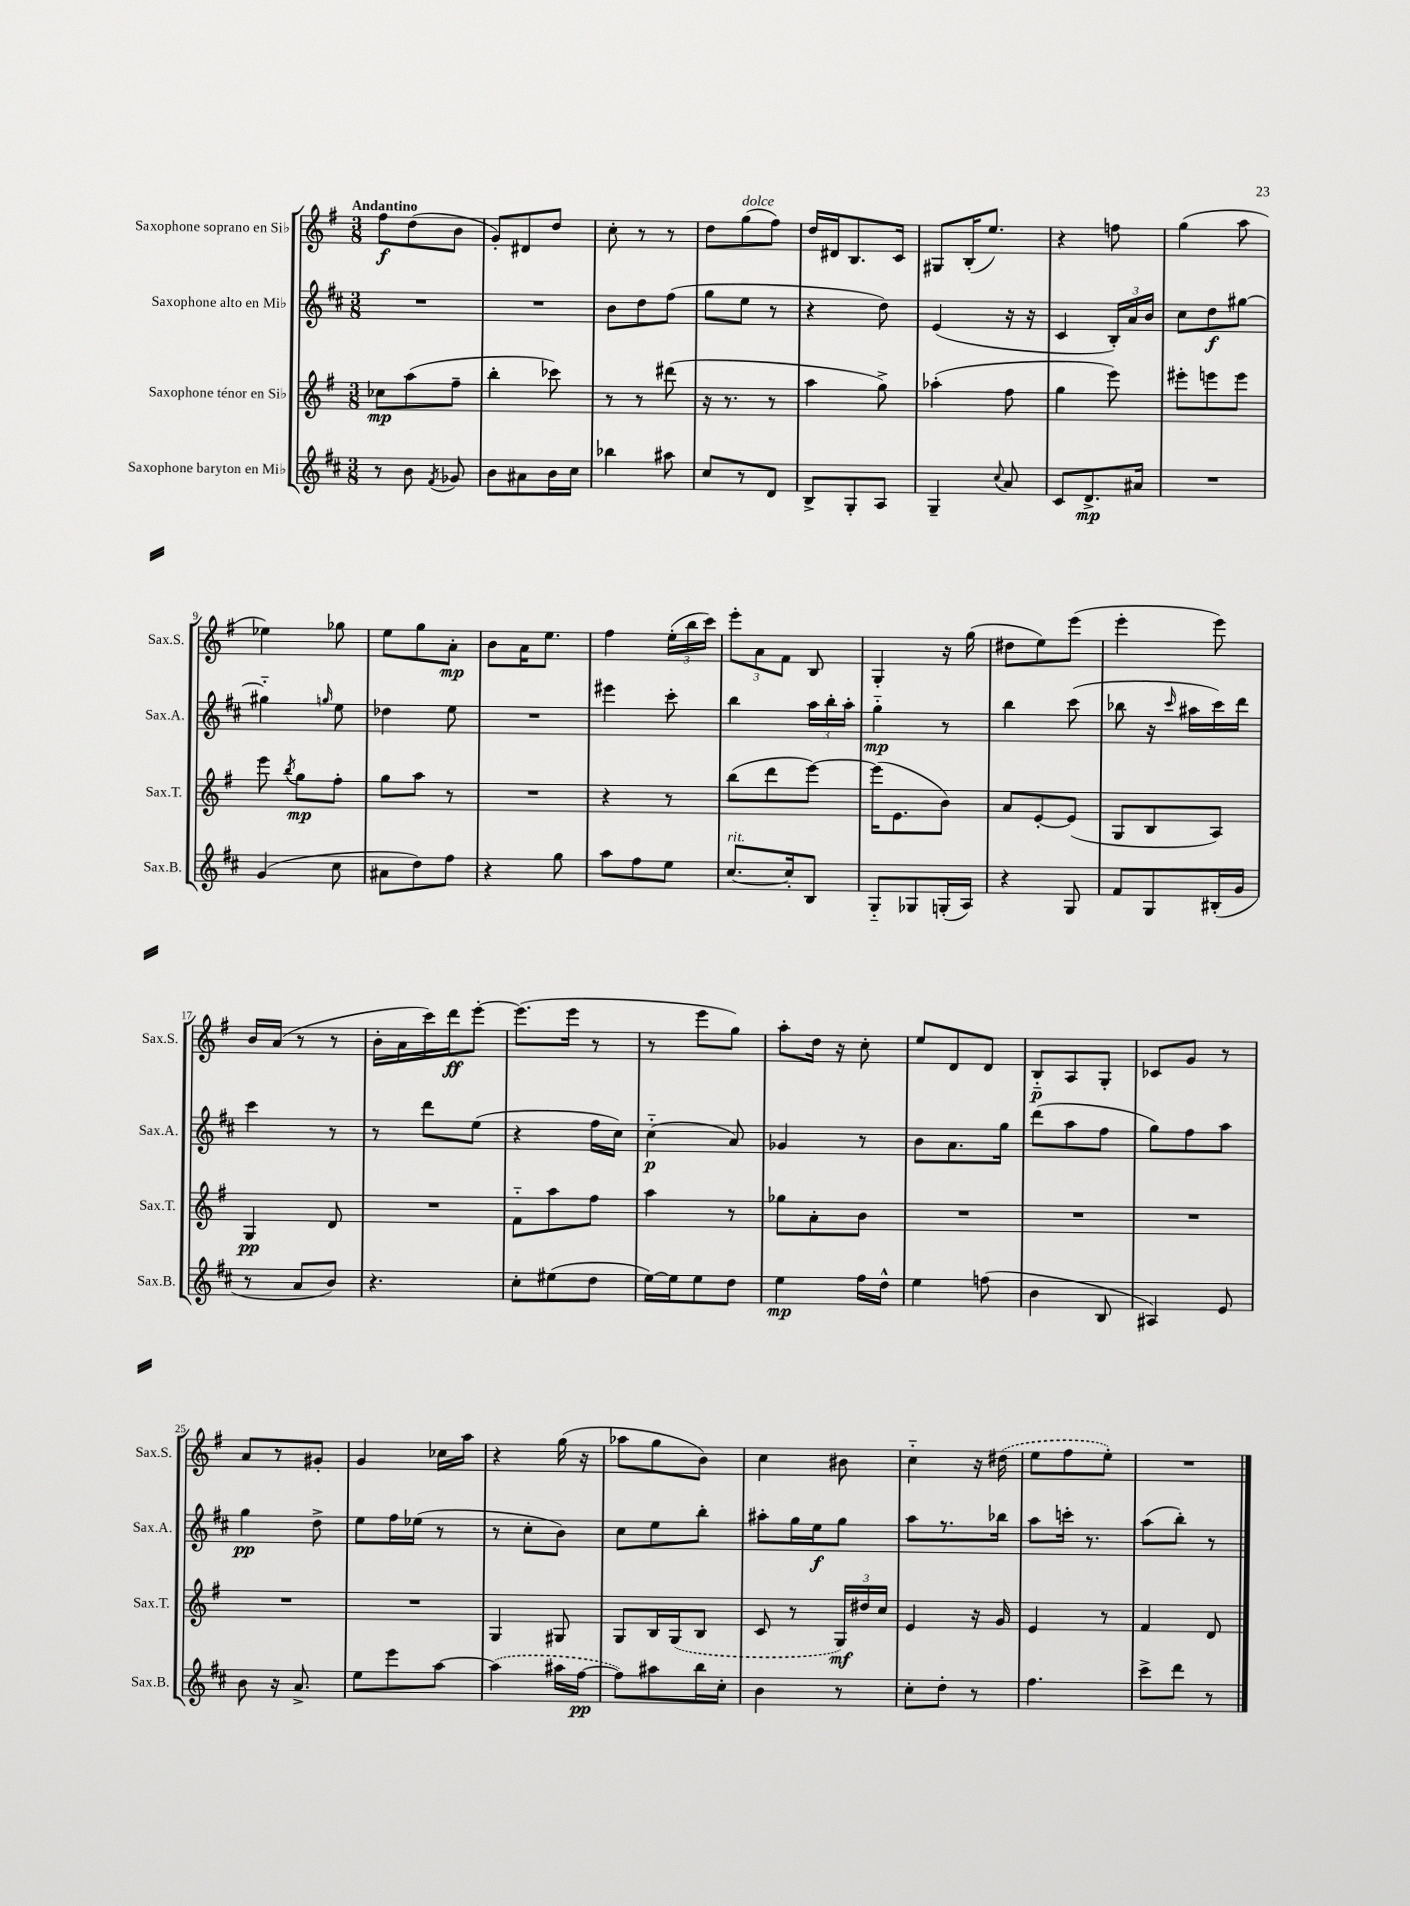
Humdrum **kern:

**kern	**kern	**kern	**kern
*staff4	*staff3	*staff2	*staff1
*clefG2	*clefG2	*clefG2	*clefG2
*k[f#c#]	*k[f#]	*k[f#c#]	*k[f#]
*M3/8	*M3/8	*M3/8	*M3/8
8r	8cc-\L	4.r	8ff#\L
8b\	(8aa\	.	(8dd\
8qf#/	.	.	.
8g-/	8ff#~\J	.	8b\J
=	=	=	=
8b\L	4bb'\	4.r	8g'/L)
8a#\	.	.	8d#/
16b\L	8ccc-\)	.	8dd/J
16cc#\JJ	.	.	.
=	=	=	=
4bb-\	8r	8b\L	8cc'\
.	8r	8dd\	8r
8aa#\	(8ddd#\	(8ff#\J	8r
=	=	=	=
8cc#/L	16r	8gg\L	8dd\L
.	8.r	.	.
8r	.	8ee\J	(8gg\
8d/J	8r	8r	8ff#\J)
=	=	=	=
8B^/L	4aa\	4r	16dd/LL
.	.	.	16d#/J
8G'/	.	.	8.B/
8A/J	8gg^\)	8dd\)	.
.	.	.	16c/Jk
=	=	=	=
4G~/	(4aa-'\	(4e/	8G#/L
.	.	.	(16B'/K
.	.	.	8.ee/J)
8qqcc#/	.	.	.
8a/	8ff#\	16r	.
.	.	16r	.
=	=	=	=
8c#/L	4gg\	4c#/	4r
8.d^/	.	.	.
.	8eee\)	24B'/LL)	8ff\
.	.	24a/	.
16a#/Jk	.	.	.
.	.	24b/JJ	.
=	=	=	=
4.r	8eee#'\L	8cc#\L	(4gg\
.	8eee\	8dd\	.
.	8eee\J	[8gg#\J	8aa\
=	=	=	=
(4g/	8eee\	4gg#'~\]	4ee-\)
.	8qbb/	.	.
.	8gg\L	.	.
.	.	16qqgg/	.
8cc#\	8ff#'\J	8ee\	8gg-\
=	=	=	=
8a#\L	8gg\L	4dd-\	8ee\L
8dd\)	8aa\J	.	8gg\
8ff#\J	8r	8ee\	8a'\J
=	=	=	=
4r	4.r	4.r	8b\L
.	.	.	16a\K
.	.	.	8.ee\J
8gg\	.	.	.
=	=	=	=
8aa\L	4r	4eee#\	4ff#\
8ff#\	.	.	.
8ee\J	8r	8ccc#'\	(24ee'\LL
.	.	.	24bb\
.	.	.	24ccc\JJ)
=	=	=	=
[8.cc#/L	(8bb\L	4bb\	12eee'\L
.	.	.	12a\
.	8ddd\	.	.
.	.	.	12f#\J
16cc#'/]k	.	.	.
8B/J	[8eee\J)	24aa\LL	8B/
.	.	24bb'\	.
.	.	24aa'\JJ	.
=	=	=	=
8G'~/L	(16eee\]LK	4gg'~\	4G'/
.	8.e\	.	.
8G-/	.	.	.
(16G'/L	8b\J)	8r	16r
16A/JJ)	.	.	(16gg\
=	=	=	=
4r	8a/L	4bb\	8dd#\L
.	[8e'/	.	8ee\)
8G/	(8e/]J	(8ccc#\	(8eee\J
=	=	=	=
8f#/L	8G/L	8bb-\	4eee'\
8G/	8B/	16r	.
.	.	16qqccc#/	.
.	.	16aa#\LL	.
(16B#'/L	8A/J)	16ccc#\)	8eee\)
16g/JJ	.	16ddd\JJ	.
=	=	=	=
8r	4G/	4ccc#\	16b/LL
.	.	.	(16a/JJ
8a/L	.	.	8r
8b/J)	8d/	8r	8r
=	=	=	=
4.r	4.r	8r	16b'\LL
.	.	.	16a\
.	.	8ddd\L	16ccc\)
.	.	.	16ddd\J
.	.	(8ee\J	[8eee'\J
=	=	=	=
8cc#'\L	8f#'~\L	4r	(8.eee\]L
(8ee#\	8aa\	.	.
.	.	.	16eee\Jk
8dd\J	8ff#\J	16ff#\LL	8r
.	.	16cc#\JJ)	.
=	=	=	=
[16ee\LL)	4aa\	(4cc#'~\	8r
16ee\]J	.	.	.
8ee\	.	.	8eee\L
8dd\J	8r	8a/)	8gg\J)
=	=	=	=
4ee\	8gg-\L	4g-/	8aa'\L
.	8a'\	.	16dd\Jk
.	.	.	16r
16ff#\LL	8b\J	8r	8cc'\
16dd^^\JJ	.	.	.
=	=	=	=
4ee\	4.r	8b\L	8ee/L
.	.	8.a\	8d/
(8ff\	.	.	8d/J
.	.	16gg\Jk	.
=	=	=	=
4b\	4.r	(8ddd\L	8B'~/L
.	.	8aa\	8A/
8B/	.	8ff#\J	8G'/J
=	=	=	=
4A#/)	4.r	8gg\L)	8c-/L
.	.	8ff#\	8g/J
8e/	.	8aa\J	8r
=	=	=	=
8b\	4.r	4gg\	8a/L
16r	.	.	8r
8.a^/	.	.	.
.	.	8dd^\	8g#'/J
=	=	=	=
8ee\L	4.r	8ee\L	4g/
8eee\	.	16ff#\L	.
.	.	(16ee-\JJ	.
[8aa\J	.	8r	16cc-\LL
.	.	.	16aa\JJ
=	=	=	=
(4aa\]	4G/	8r	4r
.	.	8cc#'\L	.
16aa#\LL	8G#/	8b\J)	(16gg\
[16ff#\JJ	.	.	16r
=	=	=	=
8ff#\]L)	8G/L	8cc#\L	8aa-\L
8aa#\	16B/L	8ee\	8gg\
.	(16G/J	.	.
16bb\L	8B/J	8bb'\J	8b\J)
16cc#'\JJ	.	.	.
=	=	=	=
4b\	8c/	8aa#'\L	4cc\
.	8r	16gg\L	.
.	.	16ee\J	.
8r	24G/LL)	8gg\J	8b#\
.	24dd#/	.	.
.	24cc/JJ	.	.
=	=	=	=
8cc#'\L	4e/	8aa\L	4cc'~\
8dd'\J	.	8.r	.
8r	16r	.	16r
.	16g/	16bb-\Jk	(16dd#\
=	=	=	=
4.ff#\	4e/	8aa\L	8ee\L
.	.	16ccc'\Jk	8ff#\
.	.	8.r	.
.	8r	.	8ee'\J)
=	=	=	=
8ccc#^\L	4f#/	(8aa\L	4.r
8ddd\J	.	8bb'\J)	.
8r	8d/	8r	.
==	==	==	==
*-	*-	*-	*-
